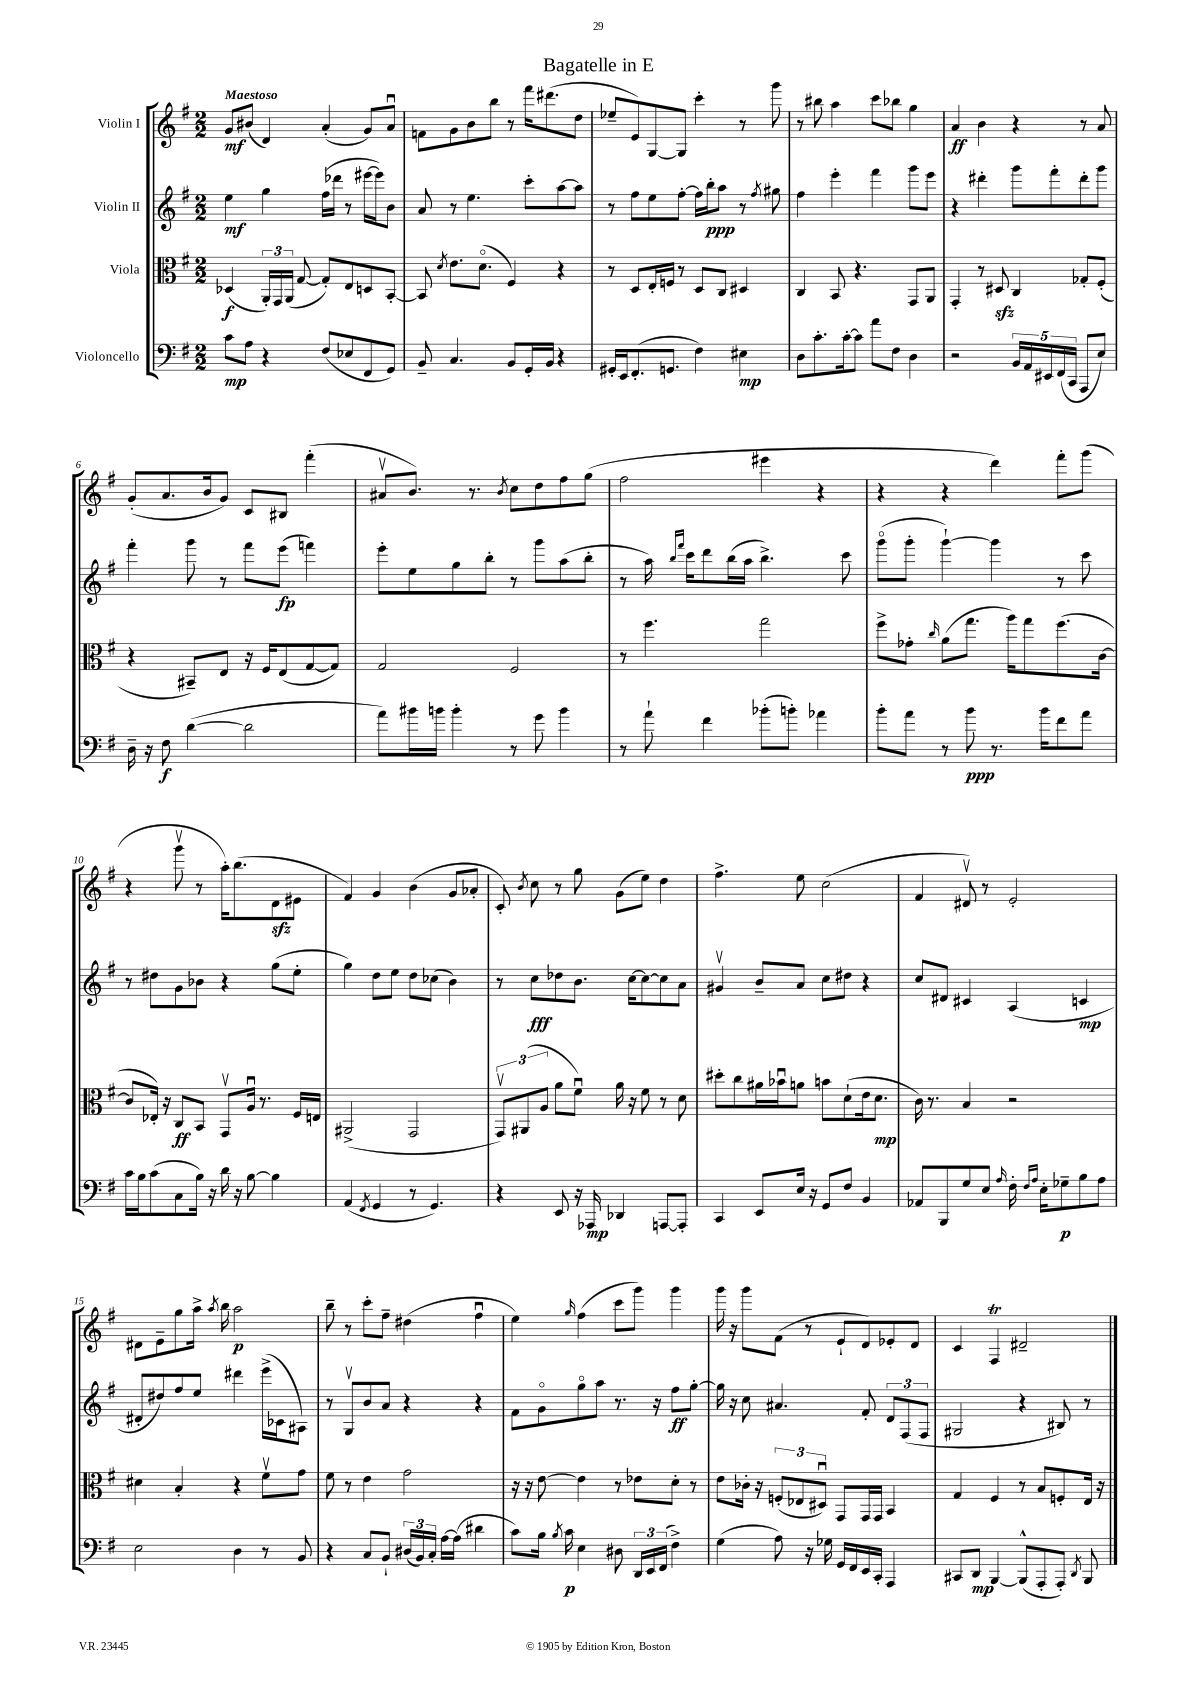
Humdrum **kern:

**kern	**kern	**kern	**kern
*staff4	*staff3	*staff2	*staff1
*clefF4	*clefC3	*clefG2	*clefG2
*k[f#]	*k[f#]	*k[f#]	*k[f#]
*M2/2	*M2/2	*M2/2	*M2/2
8c	(4D-	4ee	8g
8A	.	.	(8b#
4r	24AA')	4gg	4d)
.	24GG	.	.
.	(24AA	.	.
.	[8G	.	.
(8F#	8G'])	(16ff#	(4a'
.	.	16ddd-	.
8E-	8E	8r	.
8FF#	8D	[16eee#	8g)
.	.	16eee#])	.
8GG)	[8BB'	8b	8au
=	=	=	=
8BB~	8BB]	8a	8f
.	8qd	.	.
4.C	8.e	8r	8g
.	.	4.ee	8b
.	(8.do	.	.
.	.	.	8bb
8BB	4F#)	.	8r
16GG'	.	8ccc'	16fff#
16BB	.	.	(8.ddd#
4r	4r	[8aa	.
.	.	8aa]	8dd
=	=	=	=
16GG#'	8r	8r	8ee-~
16EE	.	.	.
(8.FF#'	8D	8ff#	8e)
.	16E'	8ee	[8G
8.GG	16F	.	.
.	8r	[8ff#'	8G]
4F#)	8D	16ff#]	4ccc'
.	.	16bb'	.
.	8C	8aa	.
4E#	4D#	8r	8r
.	.	8qff#	.
.	.	8gg#	8ggg
=	=	=	=
8D	4C	4ff#	8r
8.c'	.	.	8bb#
.	8BB	4eee'	4aa
[16c'	.	.	.
8c]	4.r	.	.
8a	.	4fff#	8ccc
8F#	.	.	8bb-
4D	8GG	8ggg	4gg
.	8AA	8eee	.
=	=	=	=
2r	4GG'	4r	4a
.	8r	4ddd#'	4b
.	8D#	.	.
20BB	4C	8ggg	4r
20AA	.	.	.
20EE#	.	.	.
.	.	8fff#'	.
(20FF#	.	.	.
20CC	.	.	.
8AAA	8G-'	8ddd#'	8r
8E)	(8F#'	8ggg	8a
=	=	=	=
16D~	4r	4fff#'	(8g'
16r	.	.	.
8F#	.	.	8.a
([4d	8BB#~)	8ggg	.
.	.	.	16b
.	8E	8r	8g)
2d]	16r	8fff#	8c
.	16F#	.	.
.	(8E	(8eee	8B#
.	[8G	4fff)	(4fff#'
.	8G])	.	.
=	=	=	=
8a)	2G	8eee'	8a#v
16b#	.	8ee	8.b)
16b	.	.	.
4b'	.	8gg	.
.	.	.	8.r
.	.	8bb'	.
.	.	.	8qb
8r	2F#	8r	8cc
8g	.	8ggg	8dd
4b	.	(8aa	8ff#
.	.	8bb'	(8gg
=	=	=	=
8r	8r	8r	2ff#
8a`	4.ff#	16aa)	.
.	.	16qqbb	.
.	.	16qqfff#	.
.	.	16ccc	.
4f#	.	8ddd	.
.	.	(16bb	.
.	.	16aa	.
(8b-'	2gg	4.bb^)	4eee#
8b')	.	.	.
4a-	.	.	4r
.	.	8ccc	.
=	=	=	=
8b'	8ff#^	(8gggo	4r
8a	8g-'	8ggg'	.
.	16qqcc	.	.
8r	(8a	[4ggg`)	4r
8b	8.gg	.	.
8.r	.	4ggg]	4ddd)
.	16aa)	.	.
.	8gg	.	.
16b	.	.	.
8f#	(8.ff#	8r	8fff#'
8a	.	8ccc	(8ggg
.	[16c	.	.
=	=	=	=
16c	8c]	8r	4r
16B	.	.	.
(8c	16E-')	8dd#	.
.	16r	.	.
8C	8C	8g	8gggv
16B)	8BB	8b-	8r
16r	.	.	.
16d	8GGv	4r	16aa')
16r	.	.	(8.bb
[8B	16Au	.	.
.	8.r	.	.
4B]	.	(8gg	8d
.	16F#	8ee'	8e#
.	16E	.	.
=	=	=	=
(4AA	(2AA#^	4gg)	4f#)
8qFF#	.	.	.
4GG	.	8dd	4g
.	.	8ee	.
8r	2GG	8dd	(4b
4.GG)	.	(8cc-	.
.	.	4b)	8g
.	.	.	8a-'
=	=	=	=
4r	12GGv)	8r	8c')
.	(12AA#	.	.
.	.	.	8qb
.	.	8cc	8cc
.	12A	.	.
8EE	8a	8dd-	8r
16r	8f#u)	8.b	8gg
16AAA-	.	.	.
4DD-	16a	.	(8g
.	16r	[16cc	.
.	8f#	8cc_	8ee)
[8AAA	8r	8cc]	4dd
8AAA']	8d	8a	.
=	=	=	=
4CC	8dd#'	4g#v	4.ff#^
.	8cc	.	.
8EE	16a#	8b~	.
.	16b-u	.	.
16E	8a	8a	8ee
16r	.	.	.
8GG	8b	8cc	(2cc
8F#	(8d`	8dd#	.
4BB	16e	4r	.
.	8.d	.	.
=	=	=	=
8AA-	16c)	8cc	4f#
.	8.r	.	.
8BBB	.	8d#	.
8G	4B	4c#	8d#v)
8E	.	.	8r
16qqA	.	.	.
16F#'	2r	(4A	2e'
16qqF#	.	.	.
16qqA	.	.	.
16E'	.	.	.
8G-~	.	.	.
8B	.	4c	.
8A	.	.	.
=	=	=	=
2E	4d#	8d#'	8d#
.	.	8dd#)	8e~
.	4B'	8ff#	8gg
.	.	8ee	16aa^
.	.	.	8qaa
.	.	.	16bb
4D	4r	4ddd#	2aa
8r	8f#v	(16eee^	.
.	.	16c-	.
8BB	8g	8A#)	.
=	=	=	=
4r	8f#	8r	8bb~
.	8r	8Gv	8r
8C	4e	8b	8ccc'
8BB`	.	8a	8ff#~
(24D#	2g	4r	(4dd#
24BB)	.	.	.
24C'	.	.	.
[16A	.	.	.
(16A]	.	.	.
4d#	.	4r	4ff#u
=	=	=	=
8c)	16r	8f#	4ee)
.	16r	.	.
16B	[8e	8go	.
8qB	.	.	.
16c	.	.	.
.	.	.	16qqgg
4E	4e]	8ggo	(4ff#
.	.	8aa	.
8D#	8r	8.r	8ccc
24DD	8e-	.	8ggg)
24EE	.	.	.
.	.	16r	.
(24FF#	.	.	.
4F#^)	8d'	8ff#	4ggg
.	8r	[8gg'	.
=	=	=	=
(4G	8e	16gg]	16ggg
.	.	16r	16r
.	16c-'	8cc	8ggg
.	16r	.	.
8A)	(12F'	4.a#	(8f#
.	12E-	.	.
16r	.	.	8r
.	12D#u)	.	.
16G-	.	.	.
16GG	8GG	.	8e`
16FF#	.	.	.
16EE	16GG	8f#'	8d)
16CC'	16GG	.	.
4AAA	4BB	12d	8e-'
.	.	(12F#	.
.	.	.	8d
.	.	12F#	.
=	=	=	=
8CC#	4G	2G#	4c
8DD	.	.	.
[4BBB	4F#	.	4F#
(8BBB^^]	8r	4r	2d#~
8AAA'	8B	.	.
8AAA')	8F'	8B#)	.
8qDD	.	.	.
8BBB	16E	8r	.
.	16r	.	.
==	==	==	==
*-	*-	*-	*-
